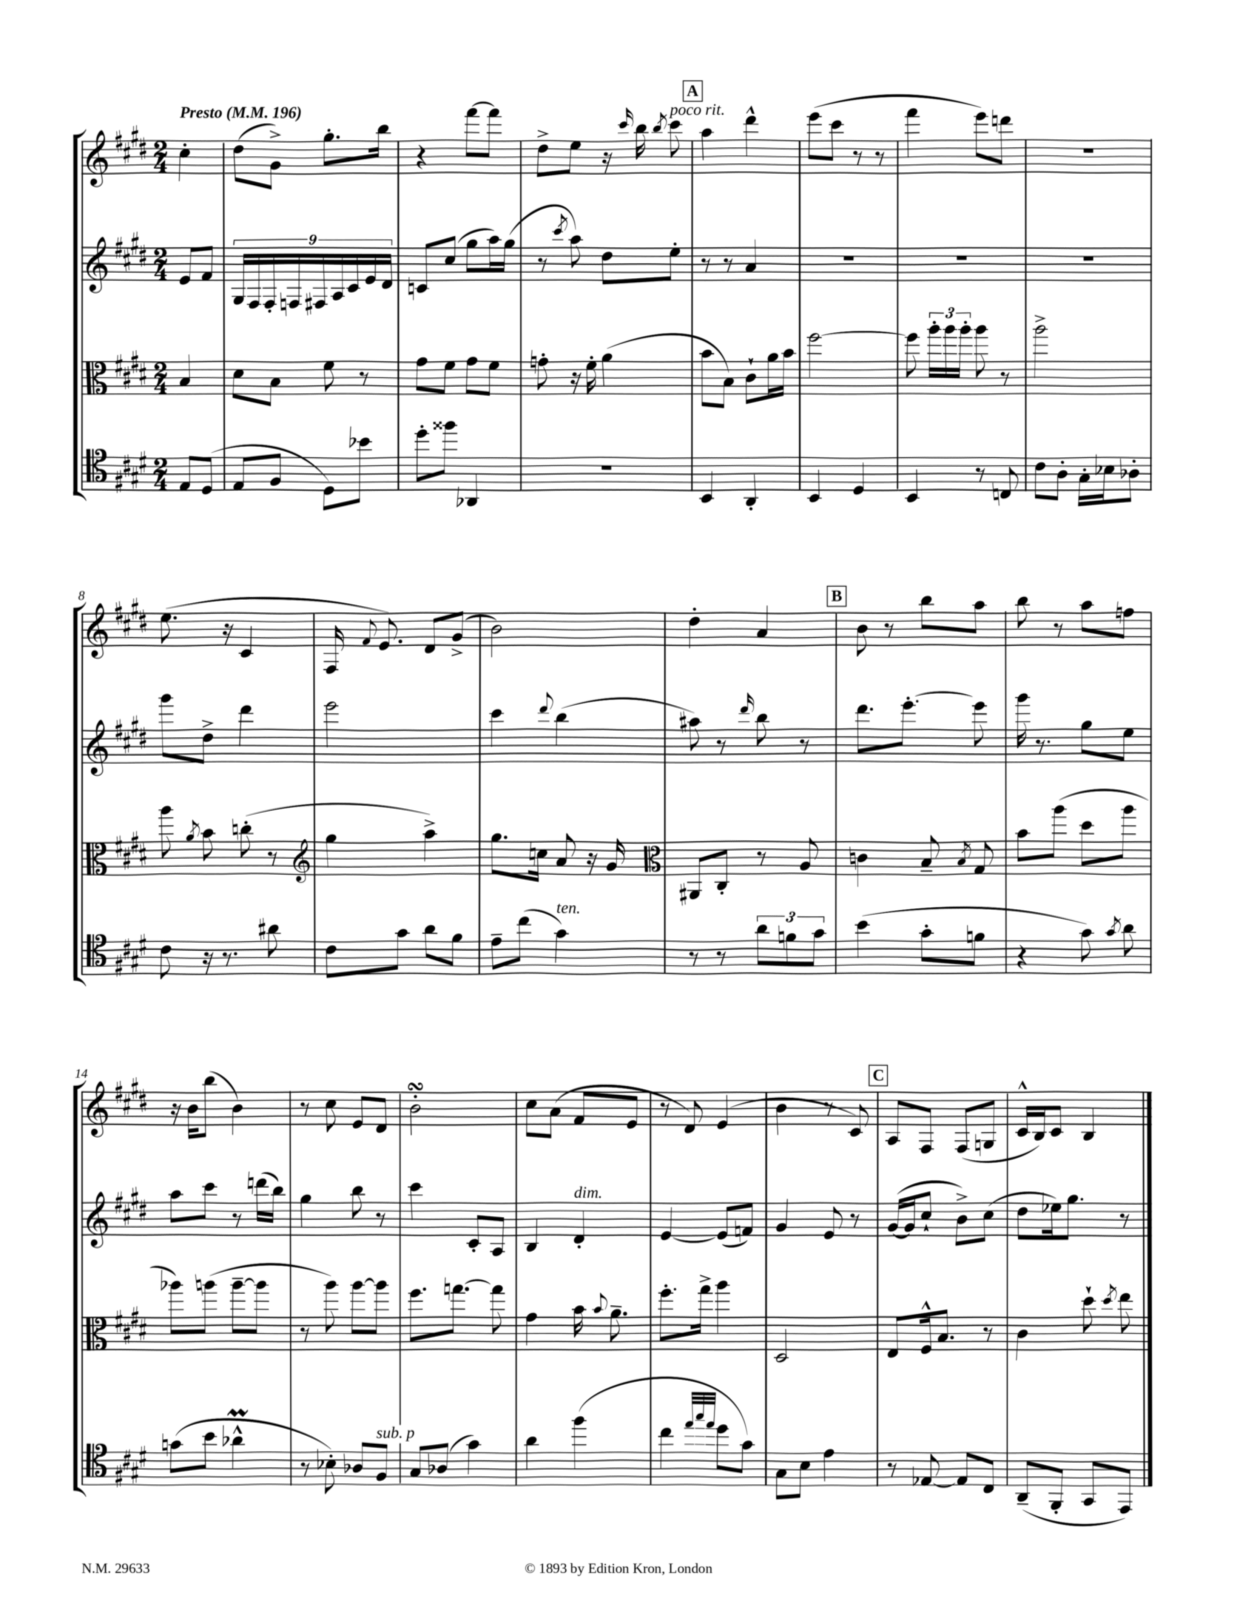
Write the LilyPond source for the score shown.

<<
\new StaffGroup <<
\new Staff = "s0" {
    \clef treble \key e \major \numericTimeSignature \time 2/4 \partial 4 \tempo "Presto" 4 = 196
    \autoBeamOff cis''4-. |
    dis''8[( gis'8]->) gis''8.[-. b''16] |
    r4 fis'''8[~ fis'''8] |
    dis''8[-> e''8] r16 \grace { cis'''16 } b''16 \acciaccatura { b''8 } cis'''8^\markup { \italic "poco rit." } |
    \mark \markup { \box "A" } a''4 dis'''4-^ |
    e'''8[( cis'''8] r8 r8 |
    fis'''4 e'''8[) d'''8] |
    R2 |
    e''8.( r16 cis'4 |
    fis16 \appoggiatura { fis'8 } e'8.) dis'8[ gis'8]->( |
    b'2) |
    dis''4-. a'4 |
    \mark \markup { \box "B" } b'8 r8 b''8[ a''8] |
    b''8 r8 a''8[ f''8] |
    r16 b'16[ b''8]( b'4) |
    r8 cis''8 e'8[ dis'8] |
    b'2-.\turn |
    cis''8[ a'8]( fis'8[ e'8] |
    r8 dis'8) e'4( |
    b'4 r8 cis'8) |
    \mark \markup { \box "C" } a8[ fis8] fis8[( g8] |
    cis'16[-^ b16) cis'8] b4 \bar "|." |
}
\new Staff = "s1" {
    \clef treble \key e \major \numericTimeSignature \time 2/4 \partial 4
    \autoBeamOff e'8[ fis'8] |
    \tuplet 9/8 { gis16[ fis16 fis16-. f16 fis16 a16 cis'16 e'16 dis'16] } |
    c'8[ cis''8]( gis''8[ a''16) gis''16]( |
    r8 \acciaccatura { cis'''8 } a''8) dis''8[ e''8]-. |
    \mark \markup { \box "A" } r8 r8 a'4 |
    R2 |
    R2 |
    R2 |
    gis'''8[ dis''8]-> dis'''4 |
    e'''2 |
    cis'''4 \appoggiatura { dis'''8 } b''4( |
    ais''8) r8 \grace { dis'''16 } b''8 r8 |
    \mark \markup { \box "B" } dis'''8.[ e'''8.]~-. e'''8 |
    gis'''16 r8. gis''8[ e''8] |
    a''8[ cis'''8] r8 d'''16[( b''16]) |
    gis''4 b''8 r8 |
    cis'''4 cis'8[-. a8] |
    b4 dis'4-.^\markup { \italic "dim." } |
    e'4~ e'8[( f'8]) |
    gis'4 e'8 r8 |
    \mark \markup { \box "C" } gis'16[~( gis'16 cis''8]-! b'8[->) cis''8]( |
    dis''8[ ees''16) gis''8.] r8 \bar "|." |
}
\new Staff = "s2" {
    \clef alto \key e \major \numericTimeSignature \time 2/4 \partial 4
    \autoBeamOff b4 |
    dis'8[ b8] fis'8 r8 |
    gis'8[ fis'8] gis'8[ fis'8] |
    g'8-. r16 fis'16-. a'4( |
    \mark \markup { \box "A" } b'8[ b8]) cis'8[-! a'16 b'16] |
    fis''2~ |
    fis''8 \tuplet 3/2 { a''16[-. a''16 a''16]-. } a''8 r8 |
    a''2-> |
    a''8 \acciaccatura { a'8 } b'8 c''8-.( r8 |
    \clef treble gis''4 a''4->) |
    gis''8.[ c''16] a'8 r16 gis'16 |
    \clef alto ais,8[ cis8]-. r8 a8 |
    \mark \markup { \box "B" } c'4 b8-- \acciaccatura { b8 } gis8 |
    b'8[ a''8]( dis''8[ a''8] |
    aes''8[) a''8]( a''8[~-- a''8] |
    r8 a''8) a''8[~ a''8] |
    fis''8.[ g''8.]~ g''8 |
    gis'4 b'16 \appoggiatura { b'8 } a'8.-- |
    fis''8.[-. gis''16]-> a''4 |
    dis2 |
    \mark \markup { \box "C" } e8[ fis16-^ b8.] r8 |
    cis'4 dis''8-! \acciaccatura { dis''8 } e''8 \bar "|." |
}
\new Staff = "s3" {
    \clef tenor \key e \major \numericTimeSignature \time 2/4 \partial 4
    \autoBeamOff e8[ dis8]( |
    e8[ fis8] dis8[) bes'8] |
    dis''8[-. fisis''8] aes,4 |
    r2 |
    \mark \markup { \box "A" } b,4 a,4-. |
    b,4 dis4 |
    b,4 r8 c8 |
    cis'8[ a8]-. gis16[-. bes16 aes8]-. |
    cis'8 r16 r8. ais'8 |
    cis'8[ gis'8] a'8[ fis'8] |
    e'8[-- cis''8]( gis'4^\markup { \italic "ten." }) |
    r8 r8 \tuplet 3/2 { a'8[ f'8 gis'8] } |
    \mark \markup { \box "B" } b'4( gis'8[-. f'8] |
    r4 gis'8) \acciaccatura { gis'8 } a'8 |
    g'8[( b'8] aes'4-^\prall |
    r8 bes8-.) aes8[ fis8]^\markup { \italic "sub. p" } |
    gis8[ aes8]( gis'4) |
    a'4 fis''4( |
    cis''4 \grace { e''32[ gis''32 e''32] } dis''8[ gis'8]) |
    gis8[ b8] e'4 |
    \mark \markup { \box "C" } r8 ees8~ ees8[ cis8] |
    a,8[--( fis,8]-. gis,8[ e,8]) \bar "|." |
}
>>
>>
